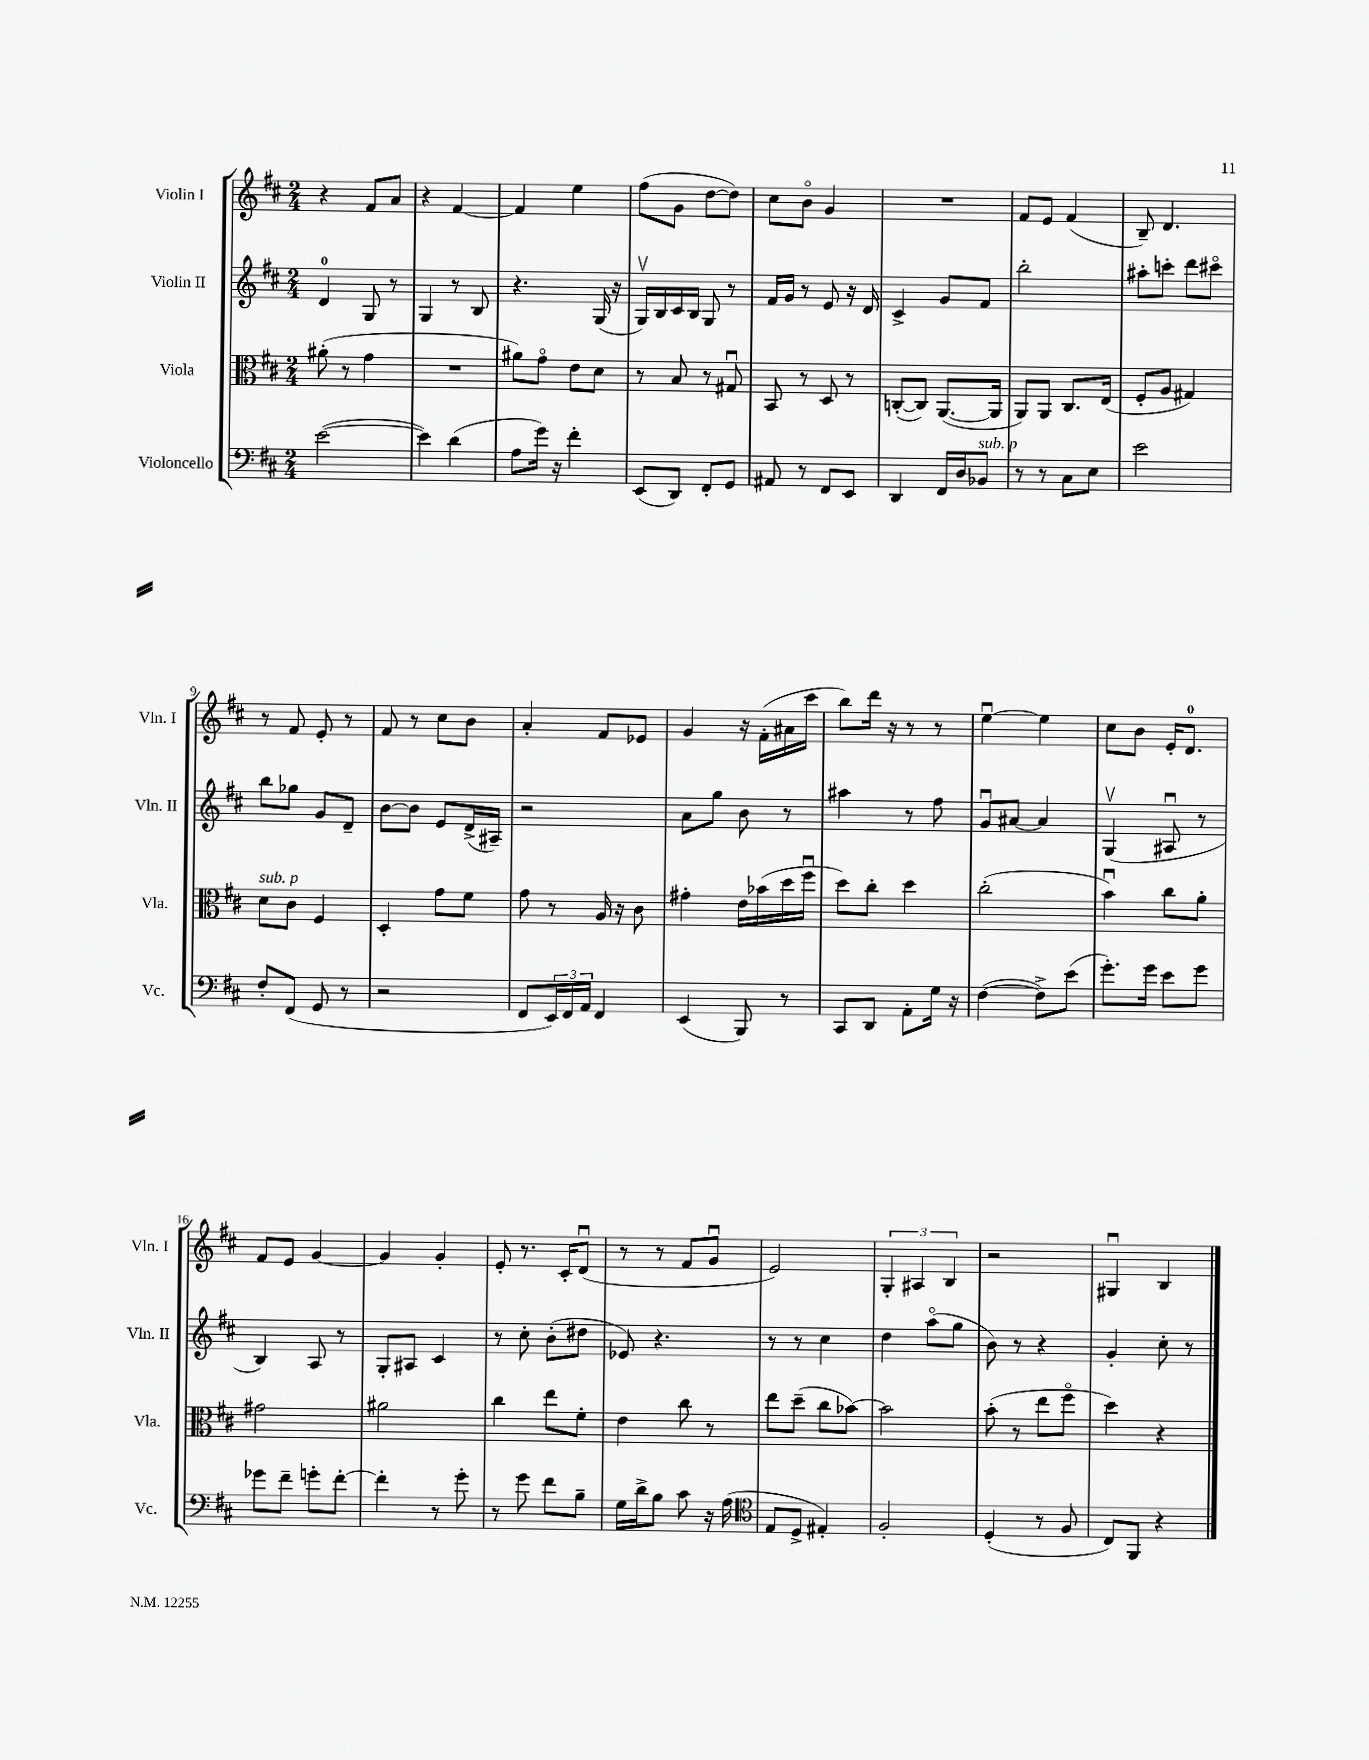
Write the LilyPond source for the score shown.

<<
\new StaffGroup <<
\new Staff = "s0" \with { instrumentName = "Violin I" shortInstrumentName = "Vln. I" } {
    \clef treble \key d \major \numericTimeSignature \time 2/4
    r4 fis'8 a'8 |
    r4 fis'4~ |
    fis'4 e''4 |
    fis''8( g'8 d''8~ d''8) |
    cis''8 b'8\flageolet g'4 |
    R2 |
    fis'8 e'8 fis'4( |
    b8--) d'4. |
    r8 fis'8 e'8-. r8 |
    fis'8 r8 cis''8 b'8 |
    a'4-. fis'8 ees'8 |
    g'4 r16 fis'16-.( ais'16 cis'''16 |
    b''8) d'''16 r16 r8 r8 |
    e''4~\downbow e''4 |
    cis''8 b'8 e'16-. d'8.-0 |
    fis'8 e'8 g'4~ |
    g'4 g'4-. |
    e'8-. r8. cis'16-. d'8\downbow( |
    r8 r8 fis'8 g'8\downbow |
    e'2) |
    \tuplet 3/2 { g4-. ais4 b4 } |
    r2 |
    gis4\downbow b4 \bar "|." |
}
\new Staff = "s1" \with { instrumentName = "Violin II" shortInstrumentName = "Vln. II" } {
    \clef treble \key d \major \numericTimeSignature \time 2/4
    d'4-0 g8 r8 |
    g4 r8 b8 |
    r4. g16( r16 |
    g16\upbow) b16 cis'16 b16 g8 r8 |
    fis'16 g'16 r8 e'8 r16 d'16 |
    cis'4-> g'8 fis'8 |
    b''2-. |
    ais''8-. c'''8-. d'''8 cis'''8\flageolet |
    b''8 ges''8 g'8 d'8-- |
    b'8~ b'8 e'8 d'16->( ais16--) |
    r2 |
    a'8 g''8 b'8 r8 |
    ais''4 r8 fis''8 |
    g'8\downbow ais'8~ ais'4 |
    g4\upbow( ais8\downbow r8 |
    b4) a8 r8 |
    g8-. ais8 cis'4 |
    r8 cis''8-. b'8-.( dis''8 |
    ees'8) r4. |
    r8 r8 cis''4 |
    d''4 a''8\flageolet( g''8 |
    b'8) r8 r4 |
    g'4-. cis''8-. r8 \bar "|." |
}
\new Staff = "s2" \with { instrumentName = "Viola" shortInstrumentName = "Vla." } {
    \clef alto \key d \major \numericTimeSignature \time 2/4
    ais'8-.( r8 g'4 |
    R2 |
    ais'8) g'8\flageolet e'8 d'8 |
    r8 b8 r8 gis8\downbow |
    b,8 r8 d8 r8 |
    c8~-.( c8) a,8.~( a,16 |
    a,8) a,8 cis8. e16( |
    fis8-. a8 gis4) |
    d'8^\markup { \italic "sub. p" } cis'8 fis4 |
    d4-. g'8 fis'8 |
    g'8 r8 a16 r16 cis'8 |
    gis'4-. e'16 bes'16( d''16 fis''16\downbow |
    d''8) cis''8-. d''4 |
    cis''2-.( |
    b'4\downbow) cis''8 a'8-. |
    gis'2 |
    ais'2 |
    cis''4 e''8 fis'8-. |
    e'4 cis''8 r8 |
    e''8 d''8--( cis''8 bes'8~) |
    bes'2 |
    b'8-.( r8 e''8 fis''8\flageolet |
    d''4) r4 \bar "|." |
}
\new Staff = "s3" \with { instrumentName = "Violoncello" shortInstrumentName = "Vc." } {
    \clef bass \key d \major \numericTimeSignature \time 2/4
    e'2~( |
    e'4) d'4( |
    a8 g'16) r16 fis'4-. |
    e,8( d,8) fis,8-. g,8 |
    ais,8 r8 fis,8 e,8 |
    d,4 fis,16 d16 bes,8^\markup { \italic "sub. p" } |
    r8 r8 cis8 e8 |
    e'2 |
    fis8-. fis,8( g,8 r8 |
    r2 |
    fis,8 \tuplet 3/2 { e,16) fis,16 a,16 } fis,4 |
    e,4( b,,8) r8 |
    cis,8 d,8 a,8-. g16 r16 |
    fis4~( fis8->) e'8( |
    g'8.-.) g'16 e'8 g'8 |
    ges'8 fis'8-- g'8-. fis'8~-. |
    fis'4-. r8 g'8-. |
    r8 g'8 fis'8 b8-- |
    g16 d'16-> b8 cis'8 r16 a16( |
    \clef tenor e8 d8-> eis4-.) |
    fis2-. |
    d4-.( r8 fis8 |
    cis8) fis,8 r4 \bar "|." |
}
>>
>>
